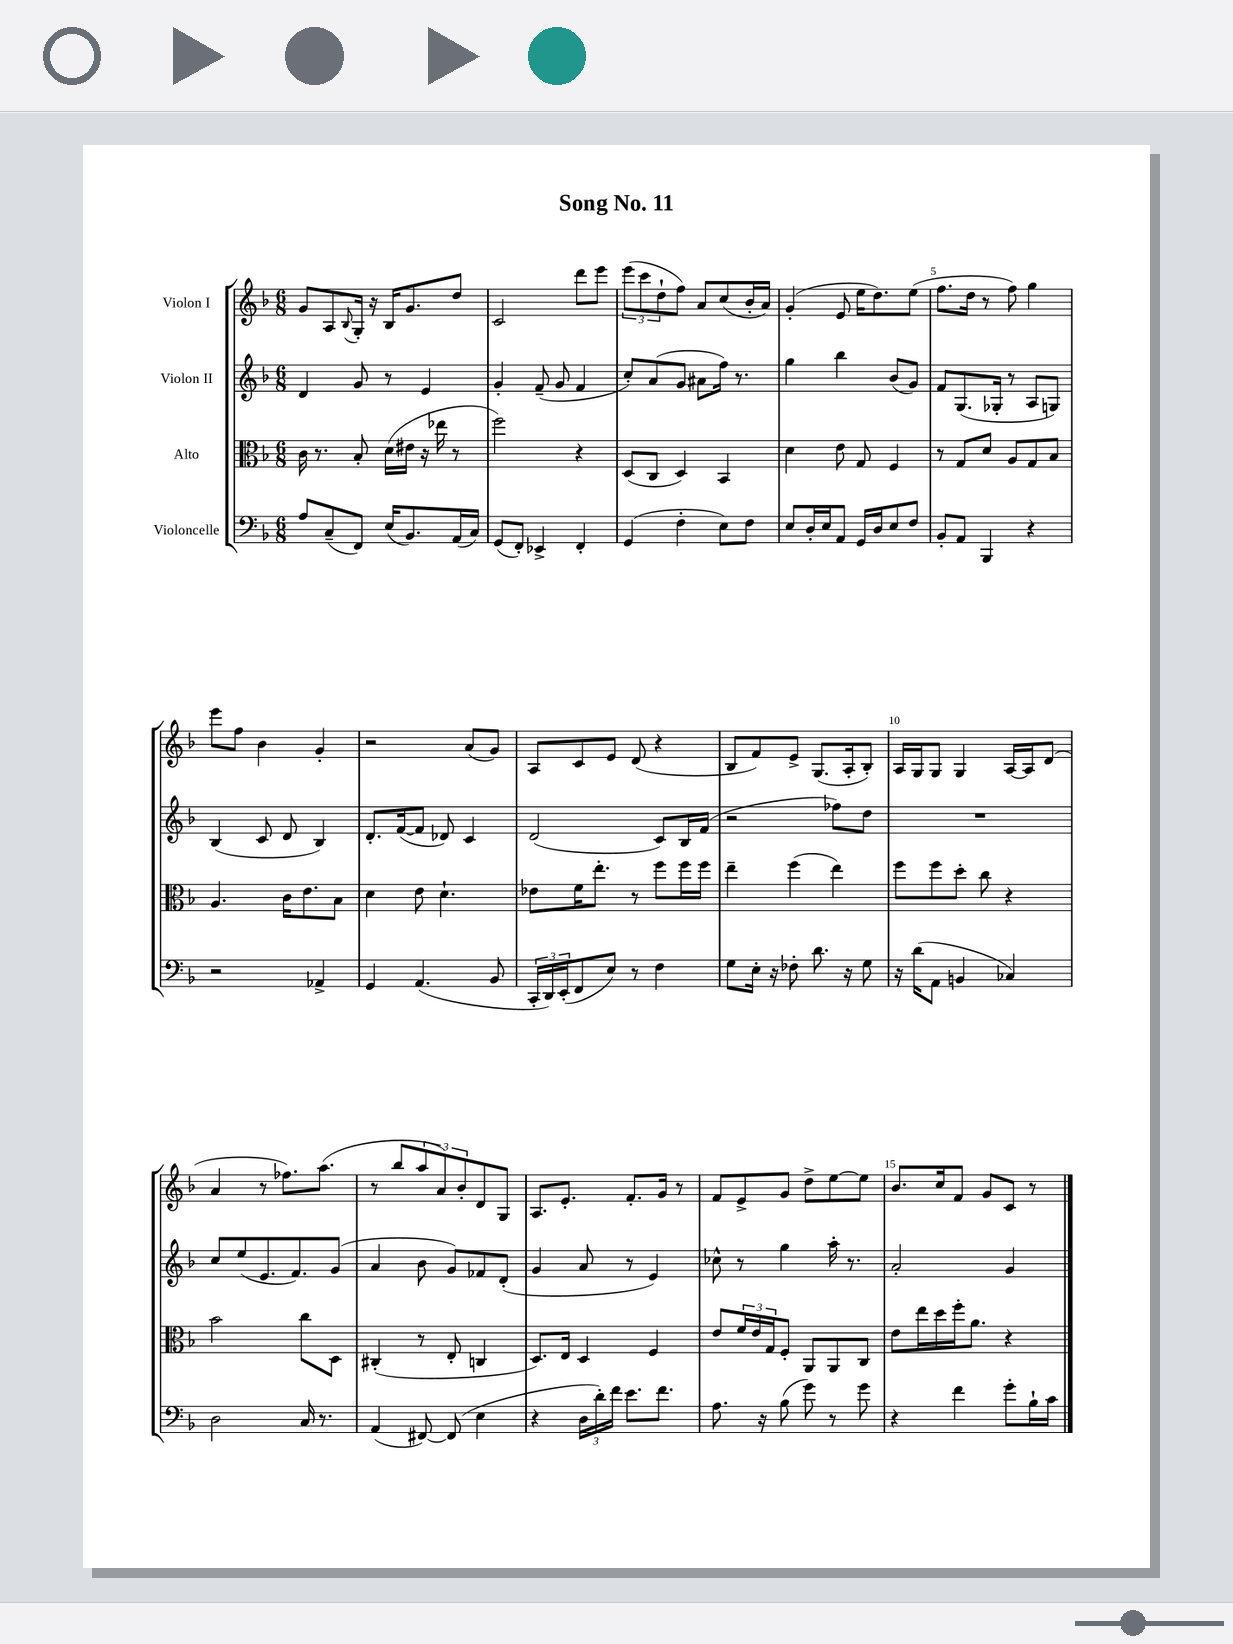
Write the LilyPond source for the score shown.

\header { title = "Song No. 11" }
<<
\new StaffGroup <<
\new Staff = "s0" \with { instrumentName = "Violon I" } {
    \clef treble \key f \major \numericTimeSignature \time 6/8
    g'8 a8 \appoggiatura { bes8 } g16-. r16 bes16 g'8. d''8 |
    c'2 d'''8 e'''8 |
    \tuplet 3/2 { e'''8( c'''8 d''8-! } f''8) a'8 c''8( bes'16-. a'16) |
    g'4-.( e'8 e''16 d''8.) e''8( |
    f''8. d''16 r8 f''8) g''4 |
    e'''8 f''8 bes'4 g'4-. |
    r2 a'8( g'8) |
    a8 c'8 e'8 d'8( r4 |
    bes8 f'8) e'8-> g8.( a16-. bes8-.) |
    a16 g16 g8 g4 a16~ a16 d'8( |
    a'4 r8 fes''8.) a''8.( |
    r8 bes''8 \tuplet 3/2 { a''8 a'8) bes'8-. } d'8 g8 |
    a8. e'8.-. f'8.-. g'16 r8 |
    f'8 e'8-> g'8 d''8-> e''8~ e''8 |
    bes'8. c''16 f'8 g'8 c'8 r8 \bar "|." |
}
\new Staff = "s1" \with { instrumentName = "Violon II" } {
    \clef treble \key f \major \numericTimeSignature \time 6/8
    d'4 g'8 r8 e'4 |
    g'4-. f'8--( g'8 f'4 |
    c''8-.) a'8( g'8 ais'8 f''16) r8. |
    g''4 bes''4 bes'8( g'8) |
    f'8 g8.( ges16-. r8 a8 g8) |
    bes4( c'8 d'8 bes4) |
    d'8.-. f'16~( f'8 des'8) c'4 |
    d'2( c'8) bes16 f'16( |
    r2 fes''8) d''8 |
    R2. |
    c''8 e''8( e'8. f'8.) g'8( |
    a'4 bes'8 g'8) fes'8 d'8-.( |
    g'4 a'8 r8 e'4) |
    ces''8-^ r8 g''4 a''16-. r8. |
    a'2-. g'4 \bar "|." |
}
\new Staff = "s2" \with { instrumentName = "Alto" } {
    \clef alto \key f \major \numericTimeSignature \time 6/8
    c'16 r8. bes8-. d'16( eis'16 r16 ees''16 r8 |
    f''2) r4 |
    d8( c8 d4) bes,4 |
    d'4 e'8 g8 f4 |
    r8 g8 d'8 a8 g8 bes8 |
    a4. c'16 e'8. bes8 |
    d'4 e'8 d'4.-! |
    ees'8 f'16 e''8.-. r8 f''8 f''16 f''16 |
    e''4-- f''4( e''4) |
    f''8 f''8 d''8-. c''8 r4 |
    bes'2 c''8 d8 |
    cis4-.( r8 e8-. c4 |
    d8.) e16 d4 f4 |
    e'8 \tuplet 3/2 { f'16 e'16 g16 } f8-. a,8 a,8 c8 |
    e'8 e''16 d''16 f''16-. a'8. r4 \bar "|." |
}
\new Staff = "s3" \with { instrumentName = "Violoncelle" } {
    \clef bass \key f \major \numericTimeSignature \time 6/8
    a8 c8--( f,8) e16( bes,8.) a,16( c16) |
    g,8( f,8-.) ees,4-> f,4-. |
    g,4( f4-. e8) f8 |
    e8 d16-. e16 a,8 g,16 d16 e8 f8 |
    bes,8-. a,8 bes,,4 r4 |
    r2 aes,4-> |
    g,4 a,4.( bes,8 |
    \tuplet 3/2 { c,16-. d,16) e,16-.( } f,8 e8) r8 f4 |
    g8 e16-. r16 fes8-. d'8. r16 g8 |
    r16 d'16( a,8 b,4 ces4) |
    d2 c16 r8. |
    a,4( fis,8~) fis,8( e4 |
    r4 \tuplet 3/2 { d16 d'16-.) f'16 } e'8. f'8. |
    a8. r16 bes8( g'8) r8 g'8 |
    r4 f'4 g'8-. bes16-! c'16 \bar "|." |
}
>>
>>
\layout { \context { \Score \override BarNumber.break-visibility = ##(#f #t #t) barNumberVisibility = #(every-nth-bar-number-visible 5) } }
